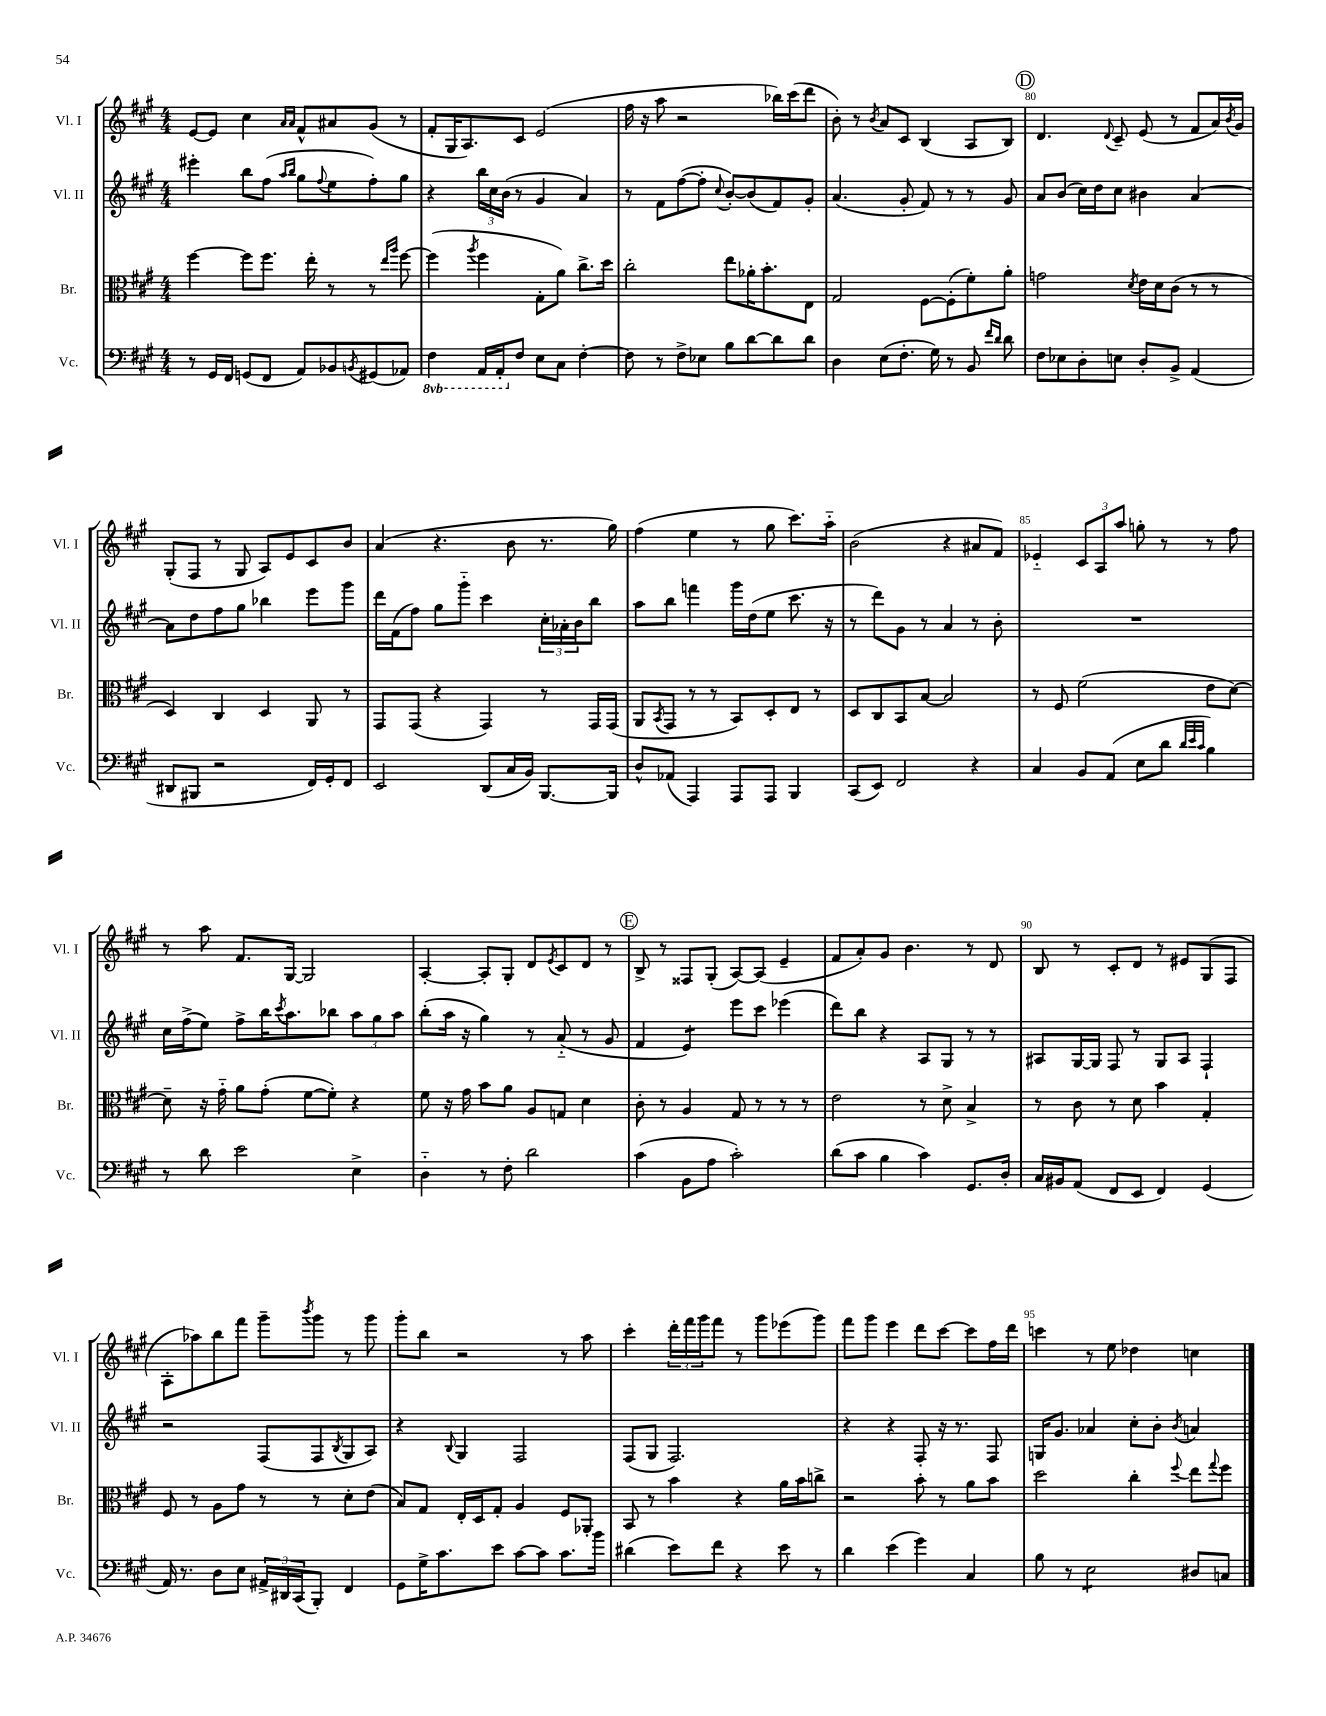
<<
\new StaffGroup <<
\new Staff = "s0" \with { instrumentName = "Vl. I" shortInstrumentName = "Vl. I" } {
    \clef treble \key a \major \numericTimeSignature \time 4/4
    e'8~ e'8 cis''4 \grace { a'16 a'16 } fis'8-^ ais'8 gis'8( r8 |
    fis'8-. gis16 a8.) cis'8 e'2( |
    fis''16 r16 a''8 r2 bes''16) cis'''16( d'''8 |
    b'8-.) r8 \acciaccatura { b'8 } a'8 cis'8 b4( a8 b8) |
    \mark \markup { \circle "D" } d'4. \appoggiatura { d'8 } cis'8-- e'8( r8 fis'8 a'16) \acciaccatura { b'8 } gis'16 |
    gis8-.( fis8 r8 gis8 a8) e'8 cis'8 b'8 |
    a'4( r4. b'8 r8. gis''16) |
    fis''4( e''4 r8 gis''8 cis'''8.) a''16-_ |
    b'2( r4 ais'8 fis'8) |
    ees'4-_ \tuplet 3/2 { cis'8 a8 a''8 } g''8-. r8 r8 fis''8 |
    r8 a''8 fis'8. gis16~ gis2 |
    a4~-. a8-. gis8-. d'8 \acciaccatura { e'8 } cis'8 d'8 r8 |
    \mark \markup { \circle "E" } b8-> r8 fisis8 gis8-.( a8~) a8( e'4-- |
    fis'8 a'8-.) gis'8 b'4. r8 d'8 |
    b8 r8 cis'8-. d'8 r8 eis'8 gis8( fis8 |
    a8-. aes''8) b''8 fis'''8 gis'''8-- \acciaccatura { b'''8 } gis'''8 r8 gis'''8 |
    gis'''8-. b''8 r2 r8 a''8 |
    cis'''4-. \tuplet 3/2 { d'''16-. fis'''16 gis'''16 } fis'''8 r8 gis'''8 ees'''8( gis'''8) |
    fis'''8 gis'''8 e'''4 d'''8 cis'''8~ cis'''8 fis''16 d'''16 |
    c'''4 r8 e''8 des''4 c''4 \bar "|." |
}
\new Staff = "s1" \with { instrumentName = "Vl. II" shortInstrumentName = "Vl. II" } {
    \clef treble \key a \major \numericTimeSignature \time 4/4
    eis'''4-. b''8 fis''8( \grace { a''16 b''16 } gis''8 \appoggiatura { fis''8 } e''8 fis''8-.) gis''8 |
    r4 \tuplet 3/2 { b''16 cis''16 b'16( } r8 gis'4 a'4) |
    r8 fis'8 fis''8~( fis''8-. \appoggiatura { cis''8 } b'8~-.) b'8( fis'8) gis'8-. |
    a'4.( gis'8-. fis'8) r8 r8 gis'8 |
    \mark \markup { \circle "D" } a'8 b'8( cis''16) d''16 cis''8 bis'4 a'4~ |
    a'8 d''8 fis''8 gis''8 bes''4 e'''8 gis'''8 |
    d'''16 fis'16( fis''8) gis''8 gis'''8-_ cis'''4 \tuplet 3/2 { cis''16-. aes'16-. b'16 } b''8 |
    a''8 b''8 f'''4 gis'''16 d''16( e''8 cis'''8. r16 |
    r8 d'''8) gis'8 r8 a'4 r8 b'8-. |
    R1 |
    cis''16 fis''16->( e''8) fis''8-> b''16 \acciaccatura { cis'''8 } a''8. bes''8 \tuplet 3/2 { a''8 gis''8 a''8 } |
    b''8-.( a''16 r16 gis''4) r8 a'8-_( r8 gis'8 |
    \mark \markup { \circle "E" } fis'4 e'4:8) e'''8 cis'''8 ees'''4( |
    d'''8) b''8 r4 a8 gis8 r8 r8 |
    ais8 gis16~ gis16 fis8 r8 gis8 ais8 fis4-! |
    r2 fis8( fis8 \acciaccatura { b8 } gis8 a8) |
    r4 \appoggiatura { b8 } gis4 fis2 |
    fis8( gis8 fis2.) |
    r4 r4 fis8-. r16 r8. fis8 |
    g16 gis'8. aes'4 cis''8-. b'8-. \acciaccatura { b'8 } a'4 \bar "|." |
}
\new Staff = "s2" \with { instrumentName = "Br." shortInstrumentName = "Br." } {
    \clef alto \key a \major \numericTimeSignature \time 4/4
    fis''4~ fis''8 fis''8. e''16-. r8 r8 \grace { e''16 a''16 } fis''8~ |
    fis''4( \acciaccatura { a''8 } fis''4 gis8-. a'8) cis''8.-> d''16 |
    cis''2-. e''8 aes'16-. b'8.-. e8 |
    gis2 fis8~ fis8-.( fis'8-.) a'8-. |
    \mark \markup { \circle "D" } g'2 \acciaccatura { d'8 } e'16 d'16 cis'8( r8 r8 |
    d4) cis4 d4 a,8 r8 |
    gis,8 gis,8( r4 gis,4) r8 gis,16 gis,16( |
    a,8 \acciaccatura { b,8 } gis,8 r8 r8 b,8) d8-. e8 r8 |
    d8 cis8 b,8 b8~ b2 |
    r8 fis8 fis'2( e'8 d'8~) |
    d'8-- r16 gis'16-_ a'8 gis'8-.( fis'8~ fis'8-.) r4 |
    fis'8 r16 gis'16 b'8 a'8 a8 g8 d'4 |
    \mark \markup { \circle "E" } cis'8-. r8 a4 gis8 r8 r8 r8 |
    e'2 r8 d'8-> b4-> |
    r8 cis'8 r8 d'8 b'4 gis4-. |
    fis8 r8 a8 gis'8 r8 r8 d'8-. e'8( |
    b8) gis8 e16-. d16 gis8-. a4 fis8 aes,8-. |
    b,8 r8 b'4 r4 a'16 b'16 c''8-> |
    r2 b'8-. r8 a'8 b'8 |
    d''2 cis''4-. \appoggiatura { fis''8 } e''8 \appoggiatura { gis''8 } fis''8 \bar "|." |
}
\new Staff = "s3" \with { instrumentName = "Vc." shortInstrumentName = "Vc." } {
    \clef bass \key a \major \numericTimeSignature \time 4/4 \set Staff.ottavationMarkups = #ottavation-simple-ordinals
    r8 gis,16 fis,16 g,8( fis,8 a,8) bes,8 \acciaccatura { b,8 } gis,8( aes,8) |
    \ottava #-1 fis,4 a,,16 a,,16-. \ottava #0 fis8 e8 cis8 fis4~-. |
    fis8 r8 fis8-> ees8 b8 d'8~ d'8 d'8 |
    d4 e8( fis8.-. gis16) r8 b,8 \grace { fis'16 d'16 } d'8 |
    \mark \markup { \circle "D" } fis8 ees8 d8-. e8 d8-. b,8-> a,4( |
    dis,8 bis,,8 r2 fis,16) gis,16-. fis,8 |
    e,2 d,8( cis16 b,16) b,,8.~ b,,16 |
    d8-^ aes,8( a,,4) a,,8 a,,8 b,,4 |
    cis,8( e,8) fis,2 r4 |
    cis4 b,8 a,8( e8 d'8 \grace { d'32 e'32 cis'32 } b4) |
    r8 d'8 e'2 e4-> |
    d4-_ r8 fis8-. d'2 |
    \mark \markup { \circle "E" } cis'4( b,8 a8 cis'2-.) |
    d'8( cis'8 b4 cis'4) gis,8. d16-. |
    cis16 bis,16 a,8( fis,8 e,8 fis,4) gis,4( |
    a,16) r8. d8 e8 \tuplet 3/2 { ais,16-> dis,16 cis,16( } b,,8-.) fis,4 |
    gis,8 gis16-> cis'8. e'8 cis'8~ cis'8 cis'8. b'16 |
    dis'4( e'8) fis'8 r4 e'8 r8 |
    d'4 e'4( gis'4) cis4 |
    b8 r8 e2:8 dis8 c8 \bar "|." |
}
>>
>>
\layout { \context { \Score currentBarNumber = #76 \override BarNumber.break-visibility = ##(#f #t #t) barNumberVisibility = #(every-nth-bar-number-visible 5) } }
